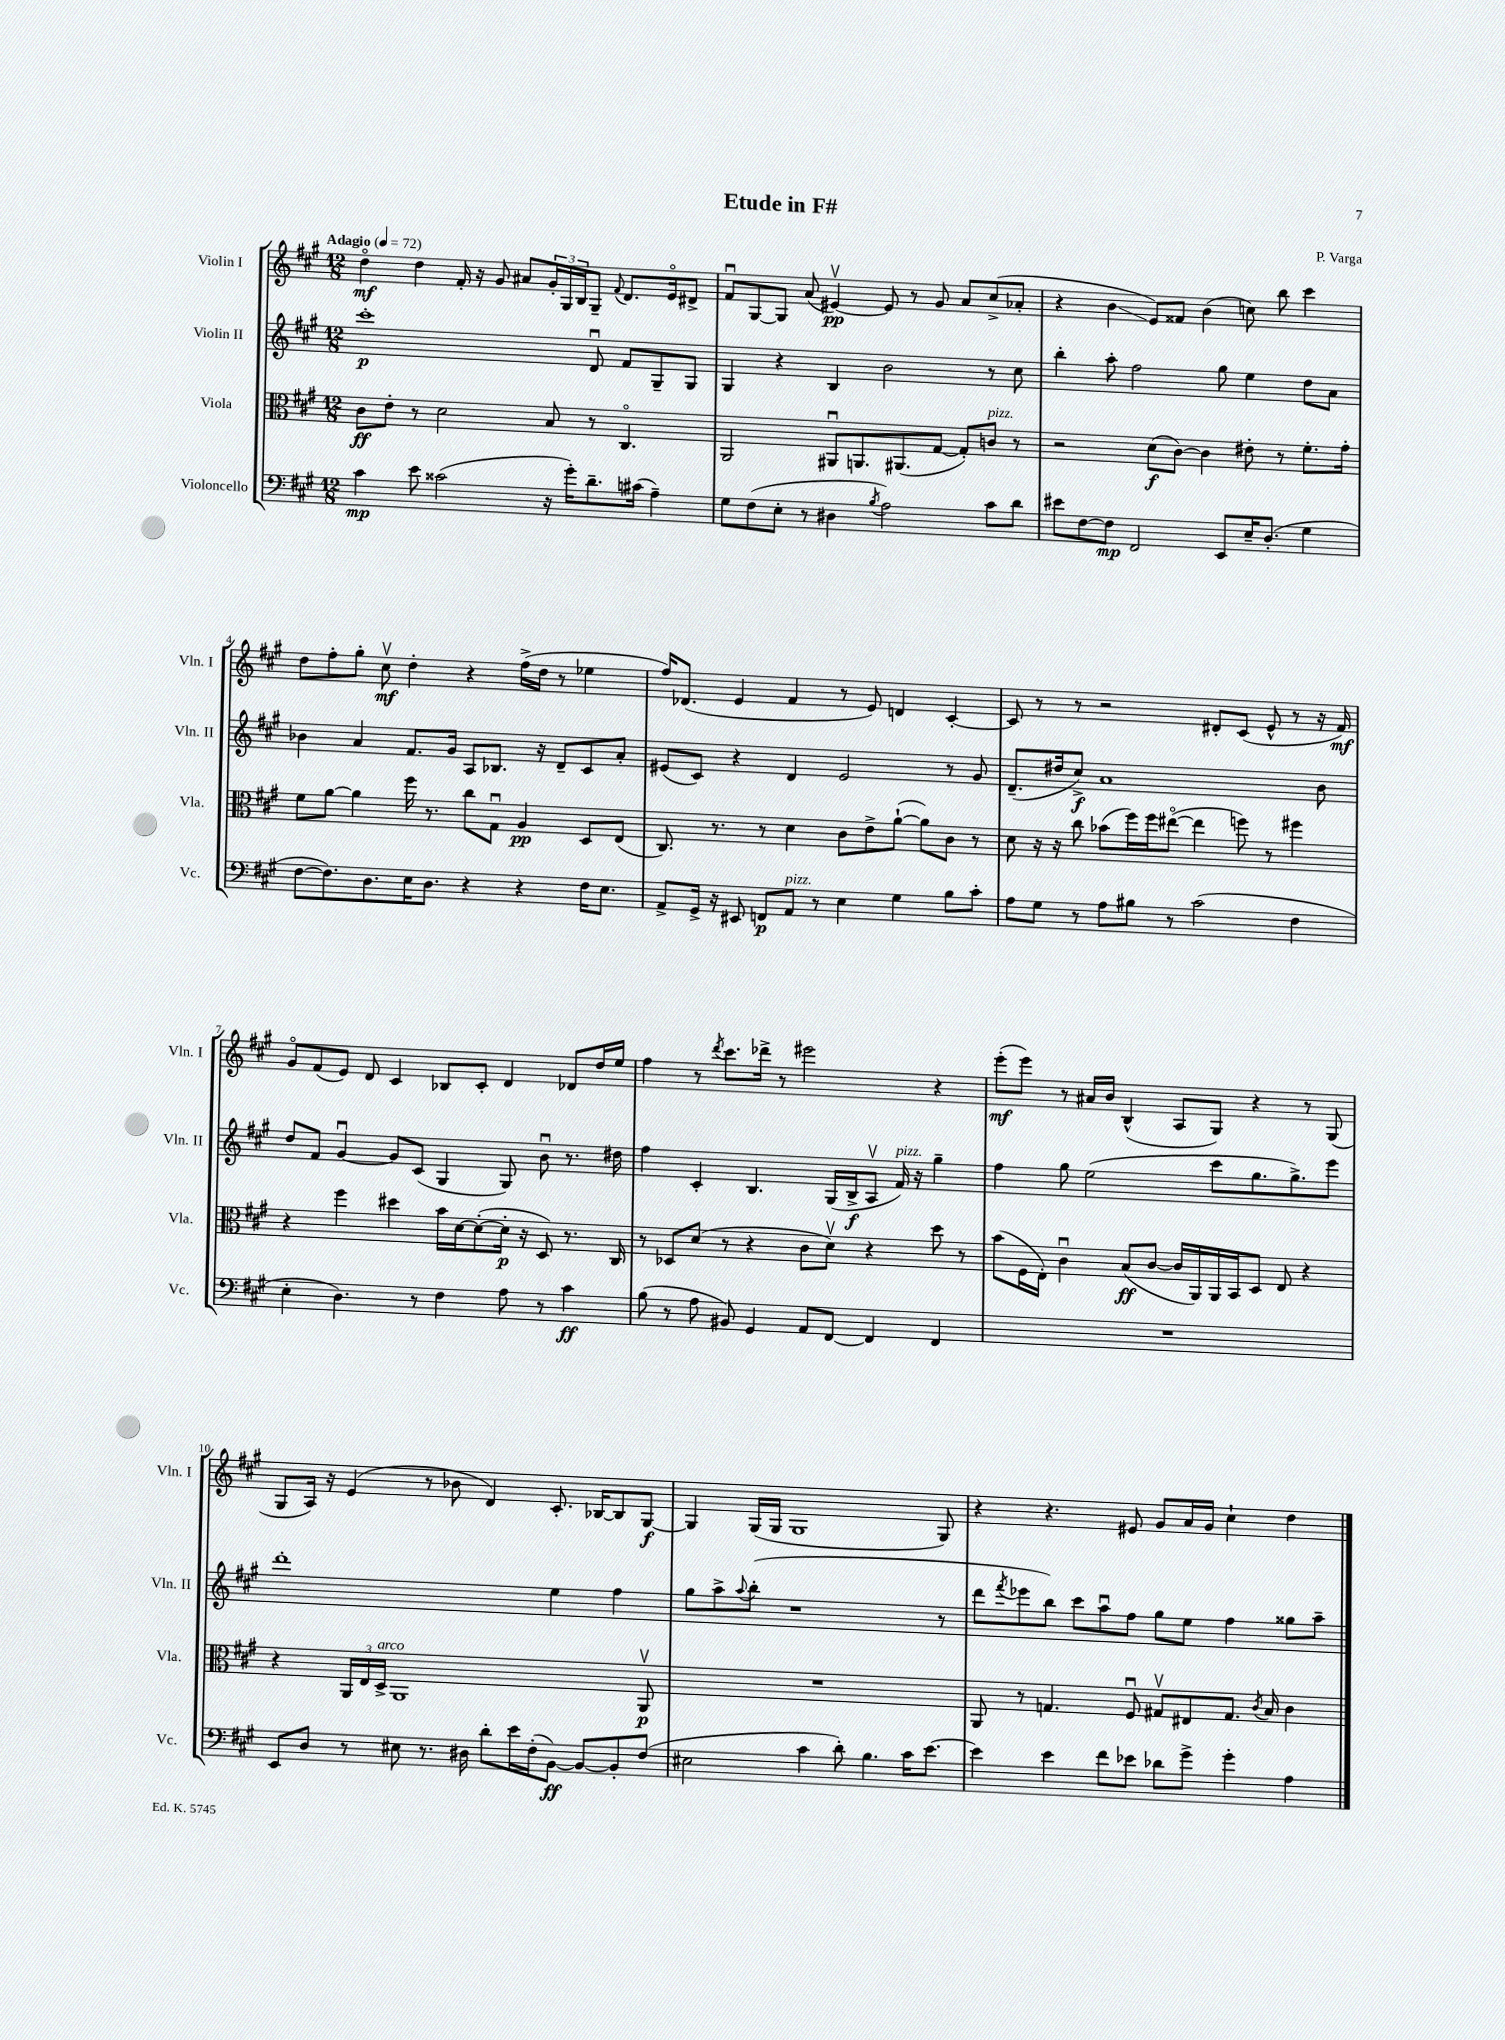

**kern	**kern	**kern	**kern
*staff4	*staff3	*staff2	*staff1
*clefF4	*clefC3	*clefG2	*clefG2
*k[f#c#g#]	*k[f#c#g#]	*k[f#c#g#]	*k[f#c#g#]
*M12/8	*M12/8	*M12/8	*M12/8
*MM72	*MM72	*MM72	*MM72
4c#	8c#	1ccc#'	4ddo
.	8e'	.	.
8e	8r	.	4dd
(2c##	2d	.	.
.	.	.	16f#'
.	.	.	16r
.	.	.	8g#
.	.	.	8a#
16r	8B	.	24g#'
.	.	.	24G#
16g#')	.	.	.
.	.	.	24B
8.d~	8r	8du	8G#~
.	.	.	8qqf#
.	4.C#o	8f#	8.d
(16c#	.	.	.
4A~)	.	8G#~	.
.	.	.	16eo
.	.	8G#	8d#^
=	=	=	=
8G#	2AA	4G#	8f#u
(8F#	.	.	[8G#
8E'	.	4r	8G#]
8r	.	.	(8a
4D#	8AA#u	4B	[4e#v)
.	8.AA	.	.
8qB	.	.	.
2A)	.	2b	8e#]
.	(8.AA#	.	.
.	.	.	8r
.	[8G#	.	8g#
.	8G#'])	.	8a
8c#	8c	8r	(8cc#^
8d	8r	8cc#	8a-'
=	=	=	=
8e#	2r	4bb'	4r
[8F#	.	.	.
8F#]	.	8aa'	4b
2FF#	.	2ff#	.
.	(8d	.	8e)
.	[8c#)	.	8f##
.	4c#]	.	(4b
8EE	.	8gg#	.
16E~	8e#'	4ee	8cc)
(8.D'	.	.	.
.	8r	.	8bb
4G#	8.f#'	8dd	4ccc#
.	.	8a	.
.	16g#'	.	.
=	=	=	=
[8F#	8f#	4b-	8dd
8.F#])	[8a	.	8ff#'
.	4a]	4a	8gg#'
8.D	.	.	.
.	.	.	8cc#v
16E	16ff#	8.f#	4dd'
8.D	8.r	.	.
.	.	16g#	.
4r	8cc#	8A	4r
.	8G#u	8.B-	.
4r	4A	.	(16ff#^
.	.	16r	16dd
.	.	8d~	8r
16F#	8D	8c#	4ee-
8.E	.	.	.
.	(8E	8a'	.
=	=	=	=
8AA^	8.C#)	(8e#	16ff#)
.	.	.	(8.d-
16GG#^	.	8c#)	.
16r	8.r	.	.
8EE#	.	4r	4e
8FF	8r	.	.
8AA	4d	4d	4f#
8r	.	.	.
4E	8c#	2e#	8r
.	8e^	.	8e)
4G#	([8a`	.	4d
.	8a])	.	.
8B	8c#	8r	[4c#'
8c#'	8r	8g#	.
=	=	=	=
8A	8d	(8.d~	8c#]
8G#	16r	.	8r
.	16r	16dd#	.
8r	8cc#	8cc#^)	8r
8A	(8b-	1a	2r
8B#	16ff#)	.	.
.	16ff#	.	.
8r	([8ee#o	.	.
(2c#	4ee#]	.	.
.	.	.	8d#'
.	8ff)	.	(8c#
.	8r	.	8e^^
4F#	4ff#	.	8r
.	.	8b	16r
.	.	.	16f#)
=	=	=	=
4E'	4r	8dd	8g#o
.	.	8f#	(8f#
4.D)	4ff#	[4g#u	8e)
.	.	.	8d
.	4dd#	8g#]	4c#
8r	.	(8c#	.
4F#	16b	4G#	8B-
.	[16d	.	.
.	(8d'_	.	8c#'
8A	16d']	8G#)	4d
.	16r	.	.
8r	8D)	8bu	.
4c#	8.r	8.r	8d-
.	.	.	16dd
.	16C#	16dd#	16ee
=	=	=	=
(8B	8r	4ff#	4ff#
8r	8D-	.	.
8A	(8d	4c#'	8r
.	.	.	8qddd
8BB#)	8r	.	8.ccc#
4GG#	4r	4.B	.
.	.	.	16ddd-^
.	.	.	8r
8AA	8c#	.	2eee#
[8FF#	8dv)	(16G#	.
.	.	16B^	.
4FF#]	4r	8Av	.
.	.	16f#)	.
.	.	16r	.
4FF#	8dd	4gg#~	4r
.	8r	.	.
=	=	=	=
1.r	(8b	4ff#	(8eee'
.	16F#	.	8eee)
.	16E')	.	.
.	4c#u	8gg#	8r
.	.	(2ee	16a#
.	.	.	16b
.	(8B	.	(4B^^
.	[8c#	.	.
.	16c#]	.	8A
.	16AA)	.	.
.	16AA	8ccc#	8G#)
.	16BB	.	.
.	8D	8.gg#	4r
.	8E	.	.
.	.	8.gg#^)	.
.	4r	.	8r
.	.	8eee	(8G#
=	=	=	=
8EE	4r	1ddd'	8G#
8D	.	.	16A)
.	.	.	16r
8r	24AA	.	(4e
.	24E	.	.
.	24D^	.	.
8E#	1AA	.	.
8.r	.	.	8r
.	.	.	8b-
16D#	.	.	.
8d'	.	.	4d)
16e	.	.	.
(16F#'	.	.	.
[8BB)	.	4ee	8.c#'
8BB_	.	.	.
.	.	.	[16B-
8BB']	.	4ff#	8B-]
(8F#	8AAv	.	[8G#
=	=	=	=
2E#	1.r	8gg#	4G#]
.	.	8aa^	.
.	.	8qqaa	.
.	.	(8bb'	(16G#
.	.	.	16G#
.	.	1r	1G#
4c#	.	.	.
8d')	.	.	.
4.B	.	.	.
16c#	.	.	.
[8.e	.	.	.
.	.	8r	8G#)
=	=	=	=
4e]	8AA	8ddd	4r
.	.	8qfff#	.
.	8r	8eee-	.
4e	4.G	8bb)	4.r
.	.	8ccc#	.
8f#	.	8aau	.
8e-	8F#u	8ff#	8e#
8d-	8G#v	8gg#	8g#
8g#^	8E#	8ee	16a
.	.	.	16g#
4g#'	8.G#	4ff#	4cc#`
.	8qc#	.	.
.	16B	.	.
4A	4c#	8gg##	4dd
.	.	8aa~	.
==	==	==	==
*-	*-	*-	*-
